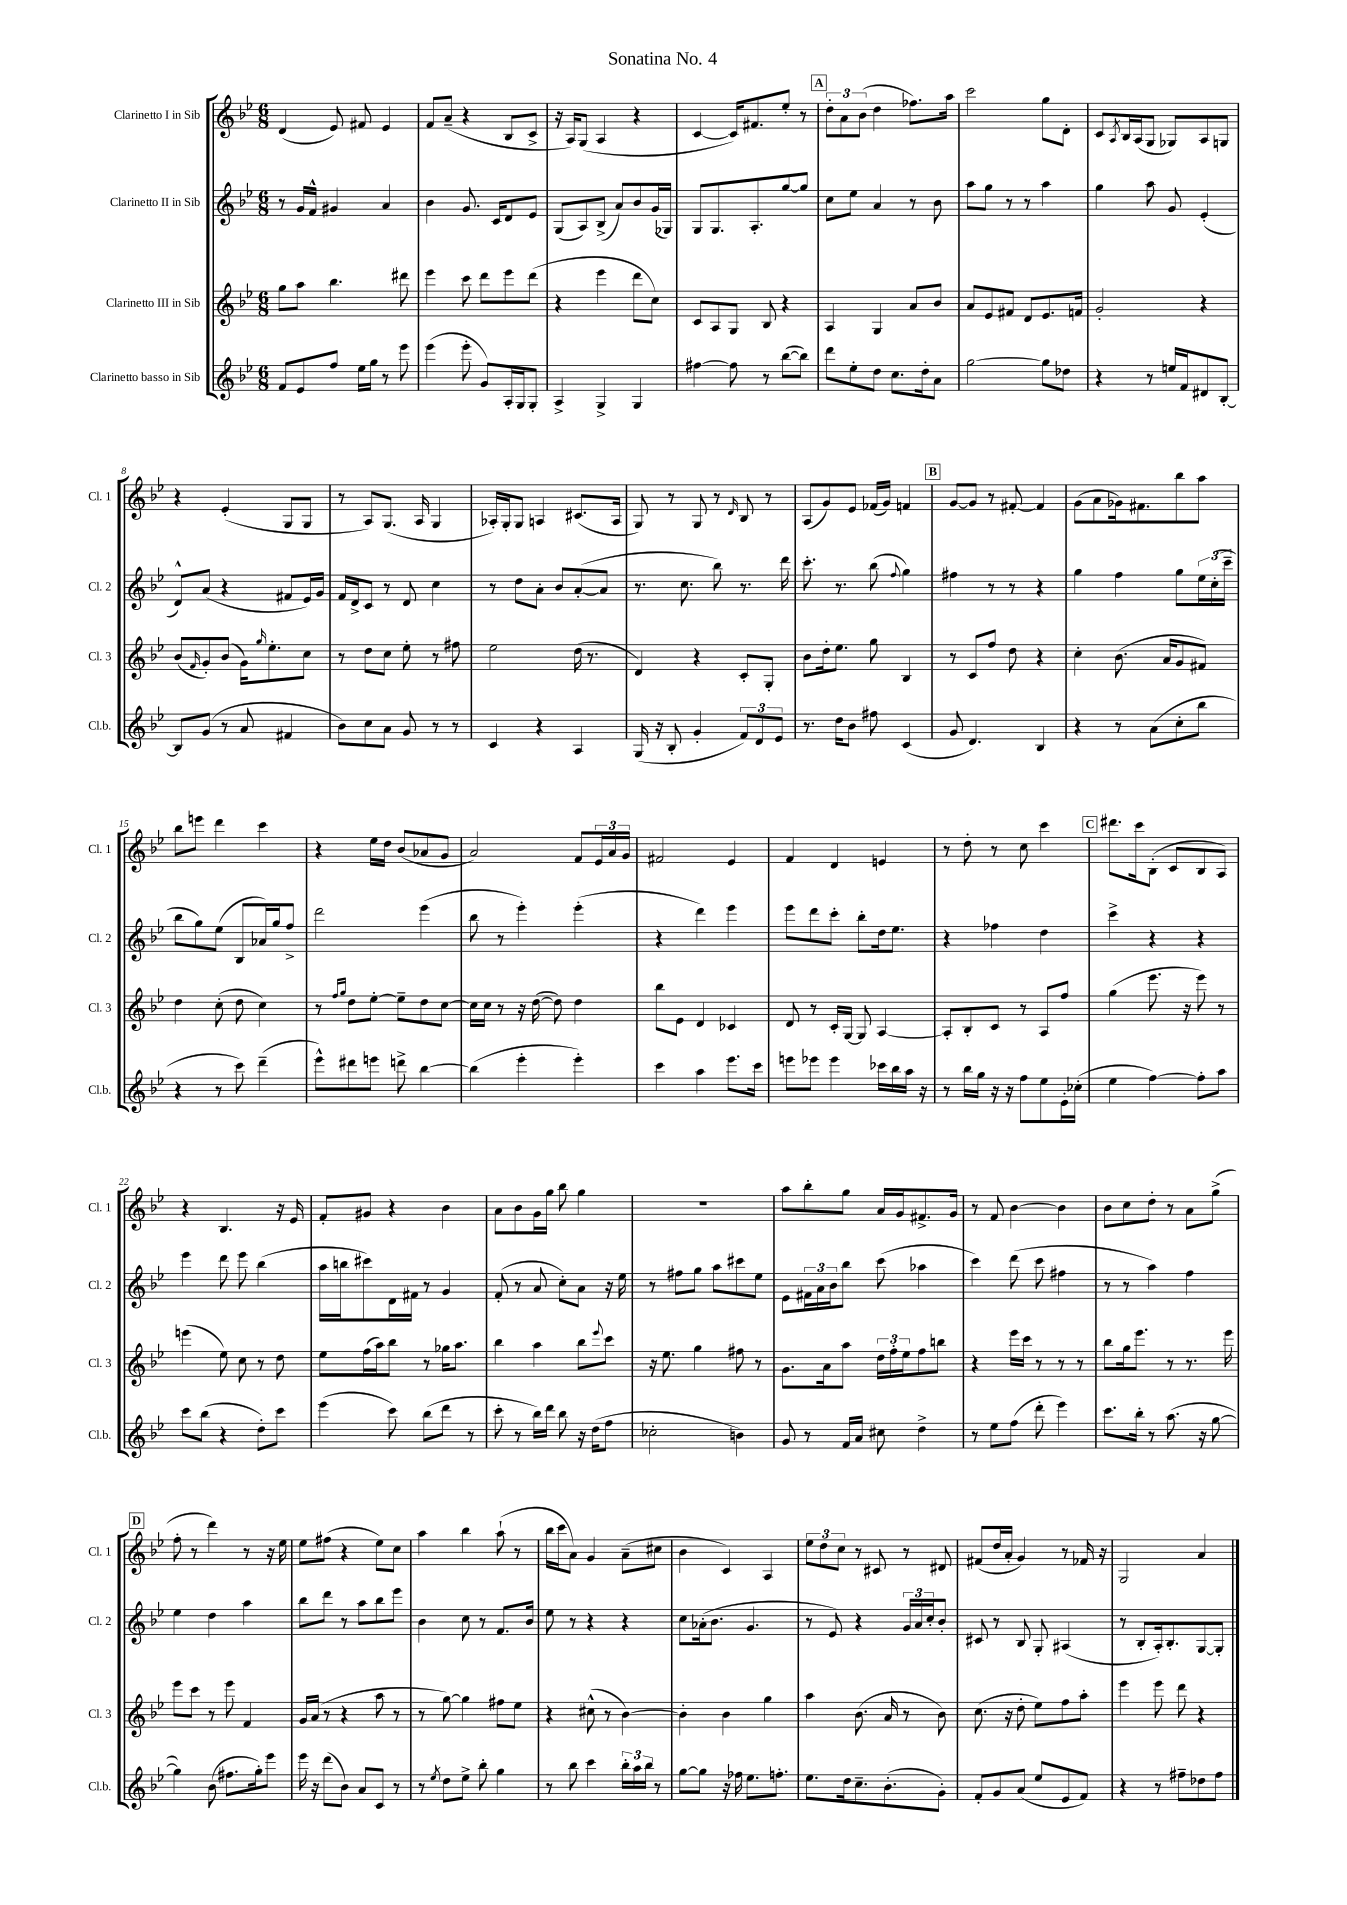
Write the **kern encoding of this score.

**kern	**kern	**kern	**kern
*staff4	*staff3	*staff2	*staff1
*clefG2	*clefG2	*clefG2	*clefG2
*k[b-e-]	*k[b-e-]	*k[b-e-]	*k[b-e-]
*M6/8	*M6/8	*M6/8	*M6/8
8f/L	8gg\L	8r	(4d/
8e-/	8aa\J	16g/LL	.
.	.	16f^^/JJ	.
8ff/J	4.bb-\	4g#/	8e-/)
16ee-\LL	.	.	8f#/
16gg\JJ	.	.	.
8r	.	4a/	4e-/
8eee-\	8ddd#\	.	.
=	=	=	=
(4eee-\	4eee-\	4b-\	8f/L
.	.	.	(8a~/J
8eee-'\	8ccc\	8.g/	4r
8g/L)	8ddd\L	.	.
.	.	16c/LK	.
16A'/L	8eee-\	8d/	8B-/L
16G/J	.	.	.
8G'/J	(8ddd\J	8e-/J	8c^/J
=	=	=	=
4A^/	4r	(8G/L	16r
.	.	.	16A/LK)
.	.	8A/)	(8G/J
4G^/	4eee-\	(8B-^/J	4A/
.	.	8a/L)	.
4G/	8ddd\L	8b-/	4r
.	8cc\J)	(16g/L	.
.	.	16G-/JJ)	.
=	=	=	=
[4ff#\	8c/L	8G/L	[4c/
.	8A/	8.G/	.
8ff#\]	8G/J	.	16c/]LK)
.	.	8.A'/	8.f#/
8r	8B-/	.	.
([8bb-\L	4r	[8gg/	8ee-'/J
8bb-\]J)	.	8gg/]J	8r
=	=	=	=
8ddd\L	4A/	8cc\L	12dd'\L
.	.	.	12a\
8ee-'\	.	8ee-\J	.
.	.	.	(12b-\J
8dd\J	4G/	4a/	4dd\
8.cc\L	.	.	.
.	8a/L	8r	8.ff-\L)
16dd'\k	.	.	.
8a\J	8b-/J	8b-\	.
.	.	.	16aa\Jk
=	=	=	=
[2gg\	8a/L	8aa\L	2ccc\
.	8e-/	8gg\J	.
.	8f#/J	8r	.
.	8d/L	8r	.
8gg\]L	8.e-/	4aa\	8gg\L
8dd-\J	.	.	8d'\J
.	16f/Jk	.	.
=	=	=	=
4r	2g'/	4gg\	8c/L
.	.	.	8qA/
.	.	.	16B-/L
.	.	.	(16A/J
8r	.	8aa\	8G/J
16ee/LL	.	8g/	8G-/L)
16f/J	.	.	.
8d#/	4r	(4e-'/	8A/
[8B-'/J	.	.	8G/J
=	=	=	=
8B-/]L	(8b-/L	8d^^/L)	4r
.	16qqf/	.	.
(8g/J	8g'/)	(8a/J	.
8r	(8b-/J	4r	(4e-'/
8a/	16g\LK)	.	.
.	16qqgg/	.	.
.	8.ee-'\	.	.
4f#/	.	8f#/L	8G/L
.	8cc\J	16e-/L)	8G/J
.	.	16g/JJ	.
=	=	=	=
8b-\L)	8r	16f/LL	8r
.	.	16d^/J	.
8cc\	8dd\L	8c/J	8A/L)
8a\J	8cc\J	8r	(8.G/J
8g/	8ee-'\	8d/	.
.	.	.	16A/
8r	8r	4cc\	4G/
8r	8ff#\	.	.
=	=	=	=
4c/	2ee-\	8r	16A-'/LL)
.	.	.	16G'/J
.	.	8dd\L	8G/J
4r	.	8a'\J	4A/
.	.	8b-/L	.
4A/	(16dd\	([8a'/	(8.c#/L
.	8.r	.	.
.	.	8a/]J	.
.	.	.	16A/Jk
=	=	=	=
(16G/	4d/)	8.r	8G/)
16r	.	.	.
8B-'/	.	.	8r
.	.	8.cc\	.
4g'/	4r	.	8G/
.	.	8bb-\)	8r
.	.	.	16qqd/
12f/L)	8c'/L	8.r	8B-/
12d/	.	.	.
.	8G'/J	.	8r
12e-/J	.	.	.
.	.	16ddd\	.
=	=	=	=
8.r	8b-\L	8.ccc'\	(8A/L
.	16dd'\k	.	8g/)
16dd\LK	8.ee-\J	8.r	.
8b-\J	.	.	8e-/J
8ff#\	8gg\	(8bb-\	(16f-/LL
.	.	.	16g/JJ)
.	.	8qqff/	.
(4c/	4B-/	4gg\)	4f/
=	=	=	=
8g/	8r	4ff#\	[8g/L
4.d/)	8c/L	.	8g/]J
.	8ff/J	8r	8r
.	8dd\	8r	[8f#'/
4B-/	4r	4r	4f#/]
=	=	=	=
4r	4cc'\	4gg\	(8g\L
.	.	.	8a\
8r	(8.b-\	4ff\	16g-\k)
.	.	.	8.f#\
(8a\L	.	.	.
.	16a/LK	.	.
8cc'\	8g/	8gg\L	8bb-\
8bb-\J	8f#/J)	24ee-\L	8aa\J
.	.	(24cc'\	.
.	.	24ccc~\JJ	.
=	=	=	=
4r	4dd\	8bb-\L	8bb-\L
.	.	8gg\)	8eee\J
8r	(8cc'\	(8ee-\J	4ddd\
8ccc\)	8dd\	8B-/L	.
(4ddd~\	4cc\)	16a-/L)	4ccc\
.	.	16gg/J	.
.	.	8ff^/J	.
=	=	=	=
8eee-^^\L)	8r	2ddd\	4r
.	16qqff/LL	.	.
.	16qqgg/JJ	.	.
8ddd#\	8dd\L	.	.
8eee\J	[8ee-'\J	.	16ee-\LL
.	.	.	16dd\JJ
8ddd^\	8ee-~\]L	.	(8b-/L
[4bb-\	8dd\	(4eee-\	8a-/
.	[8cc\J	.	8g/J
=	=	=	=
(4bb-\]	16cc\]LL	8bb-\	2a/)
.	16cc\JJ	.	.
.	8r	8r	.
4eee-'\	16r	4eee-'\)	.
.	([16dd\	.	.
.	8dd\])	.	.
4eee-'\)	4dd\	(4eee-'\	8f/L
.	.	.	24e-/L
.	.	.	24a/
.	.	.	24g/JJ
=	=	=	=
4ccc\	8bb-\L	4r	2f#/
.	8e-\J	.	.
4aa\	4d/	4ddd\)	.
8.eee-\L	4c-/	4eee-\	4e-/
16ccc\Jk	.	.	.
=	=	=	=
8eee\L	8d/	8eee-\L	4f/
8eee-\J	8r	8ddd\	.
4eee-\	16c'/LL	8ccc'\J	4d/
.	[16G/JJ	.	.
.	8G/]	8bb-'\L	.
16ccc-\LL	[4A/	16dd\k	4e/
16bb-\	.	8.ee-\J	.
16aa\JJ	.	.	.
16r	.	.	.
=	=	=	=
8r	8A'/]L	4r	8r
16bb-\LL	8B-'/	.	8dd'\
16gg\JJ	.	.	.
16r	8c/J	4ff-\	8r
16r	.	.	.
8ff\L	8r	.	8cc\
8ee-\	8A/L	4dd\	4ccc\
16e-'\L	8ff/J	.	.
(16cc-'\JJ	.	.	.
=	=	=	=
4ee-\	(4gg\	4ccc^\	8.ddd#\L
.	.	.	16ccc\k
[4ff\)	8.eee-\	4r	(8B-'\J
.	.	.	8c/L
.	16r	.	.
8ff'\]L	8eee-\)	4r	8B-/
8aa\J	8r	.	8A/J)
=	=	=	=
8ccc\L	(4eee\	4eee-\	4r
(8bb-\J	.	.	.
4r	8ee-\)	8ddd\	4.B-/
.	8cc\	8eee-\	.
8dd'\L)	8r	(4bb-\	.
8ccc\J	8dd\	.	16r
.	.	.	16e-/
=	=	=	=
(4eee-\	8ee-\L	16aa\LL	8f'/L
.	.	16bb\J	.
.	(16ff\L	8ccc#\)	8g#/J
.	16aa\J)	.	.
8ccc\)	8bb-\J	16d\L	4r
.	.	16f#\JJ	.
(8bb-\L	8r	8r	.
8ddd\J	16gg-\LK	4g/	4b-\
.	8.aa\J	.	.
8r	.	.	.
=	=	=	=
8ccc'\	4bb-\	(8f'/	8a\L
8r	.	8r	8b-\
16bb-\LL)	4aa\	8a/	16g\L
16ddd\JJ	.	.	16gg\JJ
8bb-\	.	8cc'\L)	8bb-\
16r	8bb-\L	8a\J	4gg\
(16dd\LK	.	.	.
.	8qqeee-/	.	.
8ff\J	8ccc\J	16r	.
.	.	16ee-\	.
=	=	=	=
2cc-'\	16r	8r	2.r
.	8.ee-\	.	.
.	.	8ff#\L	.
.	4gg\	8gg\J	.
.	.	8aa\L	.
4b\)	8ff#\	8ccc#\	.
.	8r	8ee-\J	.
=	=	=	=
8g/	8.g\L	8e-\L	8aa\L
8r	.	24f#\L	8bb-'\
.	.	24a\	.
.	16a\k	.	.
.	.	24b-\J	.
16f/LL	8aa\J	8bb-\J	8gg\J
16a/JJ	.	.	.
8cc#\	24dd\LL	(8ccc\	16a/LL
.	24ff'\	.	.
.	.	.	16g/J
.	24ee-\J	.	.
4dd^\	8ff\	4aa-\	8.f#^/
.	8bb\J	.	.
.	.	.	16g/Jk
=	=	=	=
8r	4r	4ccc\)	8r
8ee-\L	.	.	8f/
(8ff\J	16eee-\LL	(8ddd\	[4b-\
.	16ccc\JJ	.	.
8ddd'\	8r	8ccc\	.
4eee-\)	8r	4ff#\	4b-\]
.	8r	.	.
=	=	=	=
8.ccc\L	8bb-\L	8r	8b-\L
.	16gg\k	8r	8cc\
16bb-'\Jk	8.eee-\J	.	.
8r	.	4aa\)	8dd'\J
(8.aa\	8r	.	8r
.	8.r	4ff\	8a\L
16r	.	.	.
[8gg\	.	.	(8gg^\J
.	16eee-\	.	.
=	=	=	=
4gg\])	8eee-\L	4ee-\	8ff'\
.	8ccc\J	.	8r
(8b-\	8r	4dd\	4ddd\)
8.ff#\L	8eee-\	.	.
.	4f/	4aa\	8r
16gg'\k)	.	.	.
8eee-\J	.	.	16r
.	.	.	16ee-\
=	=	=	=
16eee-\	16g/LL	8bb-\L	8ee-\L
16r	(16a/JJ	.	.
(8ddd\L	8r	8ddd\J	(8ff#\J
8b-\J)	4r	8r	4r
8a/L	.	8aa\L	.
8c/J	8aa\	8bb-\	8ee-\L)
8r	8r	8eee-\J	8cc\J
=	=	=	=
8r	8r	4b-\	4aa\
8qee-/	.	.	.
8dd\L	[8gg\)	.	.
8ee-^\J	4gg\]	8cc\	4bb-\
8bb-'\	.	8r	.
4gg\	8ff#\L	8.f/L	(8aa`\
.	8ee-\J	.	8r
.	.	16b-/Jk	.
=	=	=	=
8r	4r	8ee-\	16bb-\LL
.	.	.	16ccc\J
8bb-\	.	8r	8a\J)
4ccc\	(8cc#^^\	4r	4g/
.	8r	.	.
24bb-'\LL	[4b-\)	4r	(8a~\L
24aa\	.	.	.
24bb-\JJ	.	.	.
8r	.	.	8cc#\J
=	=	=	=
[8gg\L	4b-'\]	8cc\L	4b-\
8gg\]J	.	(16a-'\k	.
.	.	8.b-\J	.
16r	4b-\	.	4c/)
16ff-\	.	.	.
8.ee-\L	.	4.g/	.
.	4gg\	.	4A/
8.ff'\J	.	.	.
=	=	=	=
8.ee-\L	4aa\	8r	12ee-\L
.	.	.	12dd\
.	.	8e-/)	.
.	.	.	12cc\J
16dd\k	.	.	.
8.cc~\	(8.b-\	4r	8r
.	.	.	8c#/
(8.b-'\	16a/	.	.
.	8r	24g/LL	8r
.	.	24a/	.
.	.	24cc'/J	.
8g'\J)	8b-\)	8b-'/J	8d#/
=	=	=	=
8f'/L	(8.cc\	8c#/	(8f#/L
8g/	.	8r	16dd/L
.	16r	.	16a'/JJ
(8a/J	8dd'\	8B-/	4g/)
8ee-/L	8ee-\L)	8G'/	.
8e-/	8ff\	(4A#/	8r
8f/J)	8aa'\J	.	16f-/
.	.	.	16r
=	=	=	=
4r	4eee-\	8r	2G/
.	.	8B-'/L	.
8r	8eee-\	16A'/k)	.
.	.	8.B-'/	.
8ff#~\L	8ddd\	.	.
8dd-\	4r	[8G/	4a/
8ff#\J	.	8G'/]J	.
==	==	==	==
*-	*-	*-	*-
